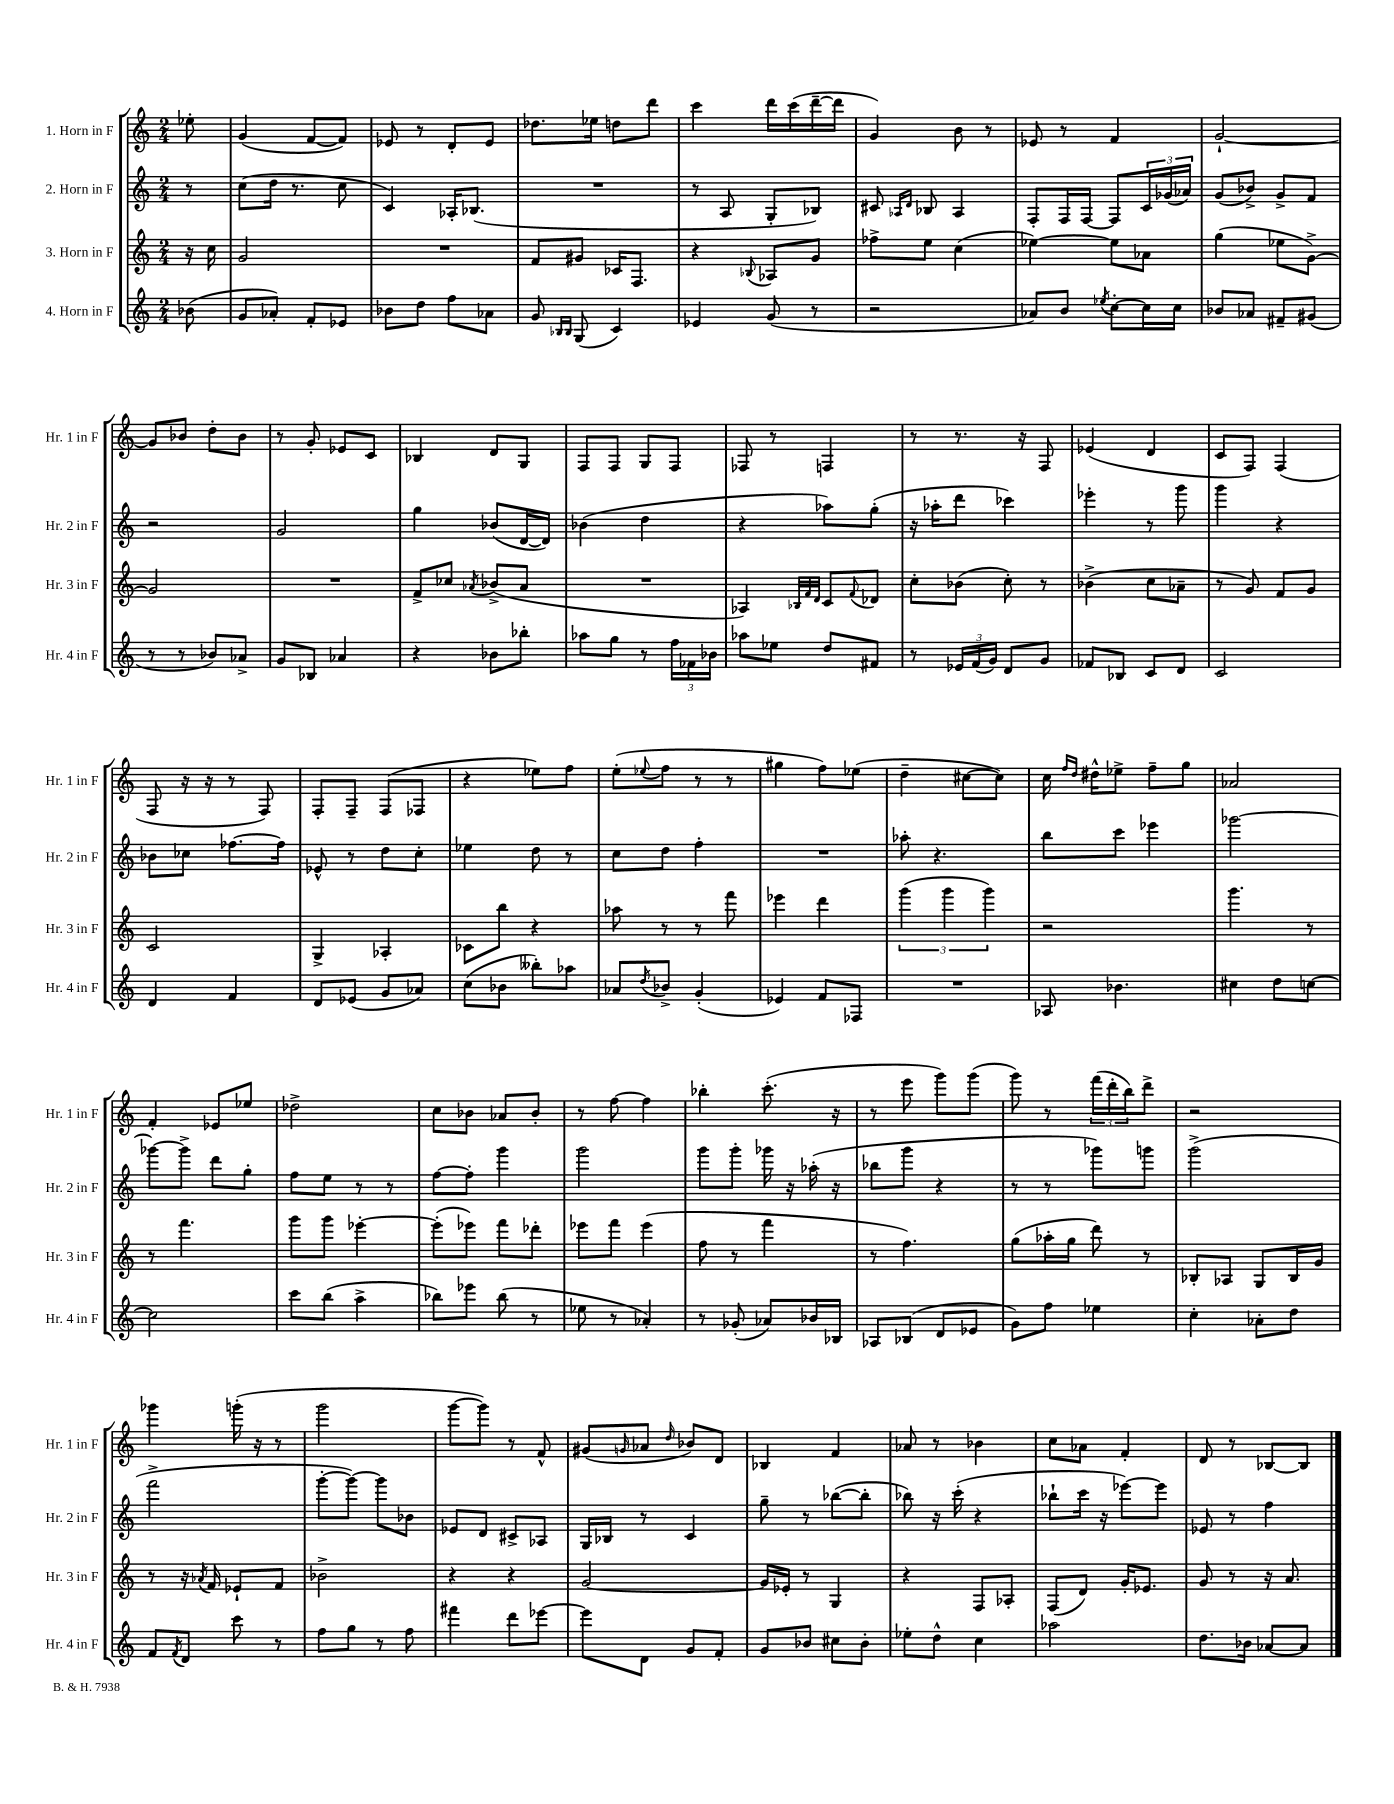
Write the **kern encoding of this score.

**kern	**kern	**kern	**kern
*part4	*part3	*part2	*part1
*staff4	*staff3	*staff2	*staff1
*I"4. Horn in F	*I"3. Horn in F	*I"2. Horn in F	*I"1. Horn in F
*I'Hr. 4 in F	*I'Hr. 3 in F	*I'Hr. 2 in F	*I'Hr. 1 in F
*clefG2	*clefG2	*clefG2	*clefG2
*k[]	*k[]	*k[]	*k[]
*M2/4	*M2/4	*M2/4	*M2/4
=	=	=	=
(8b-X\	16r	8r	8ee-X'\
.	16cc\	.	.
=1	=1	=1	=1
8g/L	2g/	(8cc\L	(4g/
8a-X'/J)	.	16dd\Jk	.
.	.	8.r	.
8f'/L	.	.	[8f/L
8e-X/J	.	8cc\	8f/J])
=2	=2	=2	=2
8b-X\L	2r	4c/)	8e-X/
8dd\J	.	.	8r
8ff\L	.	16A-X'/KL	8d'/L
.	.	(8.B-X/J	.
8a-X\J	.	.	8e-/J
=3	=3	=3	=3
8g/	8f/L	2r	8.dd-X\L
16qqB-X/LL	.	.	.
16qqB-/JJ	.	.	.
(8G/	8g#X/J	.	.
.	.	.	16ee-X\Jk
4c/)	16c-X/KL	.	8ddn\L
.	8.F/J	.	.
.	.	.	8ddd\J
=4	=4	=4	=4
4e-X/	4r	8r	4ccc\
.	.	8A/	.
.	8qqB-X/	.	.
(8g/	8A-X/L	8G'/L	16ddd\LL
.	.	.	(16ccc\
8r	8g/J	8B-X/J)	[16ddd~\
.	.	.	16ddd\JJ]
=5	=5	=5	=5
2r	8ff-X^\L	8c#X/	4g/)
.	.	16qqA-X/LL	.
.	.	16qqd/JJ	.
.	8ee\J	8B-X/	.
.	(4cc\	4A-/	8b\
.	.	.	8r
=6	=6	=6	=6
8a-X/L)	[4ee-X\)	8F'/L	8e-X/
8b/J	.	16F/L	8r
.	.	[16F/JJ	.
8qee-X/	.	.	.
[8cc'\L	8ee-\L]	8F/L]	4f/
16cc\L]	8a-X\J	24c/L	.
.	.	(24g-X/	.
16cc\JJ	.	.	.
.	.	24a-X/JJ)	.
=7	=7	=7	=7
8b-X/L	(4gg\	(8g/L	[2g`/
8a-X/J	.	8b-X^/J)	.
8f#X~/L	8ee-X\L	8g^/L	.
(8g#X/J	[8g^\J)	8f/J	.
!!LO:LB:g=z
=8	=8	=8	=8
8r	2g/]	2r	8g/L]
8r	.	.	8b-X/J
8b-X/L)	.	.	8dd'\L
8a-X^/J	.	.	8b-\J
=9	=9	=9	=9
8g/L	2r	2g/	8r
8B-X/J	.	.	8g'/
4a-X/	.	.	8e-X/L
.	.	.	8c/J
=10	=10	=10	=10
4r	8f^/L	4gg\	4B-X/
.	8cc-X/J	.	.
.	8qa-X/	.	.
8b-X\L	(8b-X^/L	(8b-X/L	8d/L
8bb-X'\J	8a-/J	[16d/L	8G/J
.	.	16d/JJ])	.
=11	=11	=11	=11
8aa-X\L	2r	(4b-X\	8F/L
8gg\J	.	.	8F/J
8r	.	4dd\	8G/L
24ff\LL	.	.	8F/J
24f-X\	.	.	.
24b-X\JJ	.	.	.
=12	=12	=12	=12
8aa-X\L	4A-X/)	4r	8F-X/
8ee-X\J	.	.	8r
.	32qqB-X/LLL	.	.
.	32qqf/	.	.
.	32qqd/JJJ	.	.
8dd/L	8c/L	8aa-X\L)	4Fn/
.	8qqf/	.	.
8f#X/J	8d-X/J	(8gg'\J	.
=13	=13	=13	=13
8r	8cc'\L	16r	8r
.	.	16aa-X'\KL	.
24e-X/LL	(8b-X\J	8ddd\J	8.r
(24f/	.	.	.
24g/JJ)	.	.	.
8d/L	8cc'\)	4ccc-X\)	.
.	.	.	16r
8g/J	8r	.	8F/
=14	=14	=14	=14
8f-X/L	(4b-X^\	4eee-X'\	(4e-X/
8B-X/J	.	.	.
8c/L	8cc\L	8r	4d/
8d/J	8a-X~\J	8ggg\	.
=15	=15	=15	=15
2c/	8r	4ggg\	8c/L
.	8g/)	.	8F/J)
.	8f/L	4r	(4F/
.	8g/J	.	.
!!LO:LB:g=z
=16	=16	=16	=16
4d/	2c/	8b-X\L	8F/
.	.	8cc-X\J	16r
.	.	.	16r
4f/	.	[8.ff-X\L	8r
.	.	.	8F/)
.	.	16ff-\Jk]	.
=17	=17	=17	=17
8d/L	4G^/	8e-X^^/	8F'/L
(8e-X/J	.	8r	8F~/J
8g/L	4A-X'/	8dd\L	(8F/L
8a-X/J)	.	8cc'\J	8F-X/J
=18	=18	=18	=18
(8cc\L	8c-X\L	4ee-X\	4r
8b-X\J	8bb\J	.	.
8bb--X'\L)	4r	8dd\	8ee-X\L)
8aa-X\J	.	8r	8ff\J
=19	=19	=19	=19
8a-X/L	8aa-X\	8cc\L	(8ee'\L
8qdd/	.	.	8qqee-X/
8b-X^/J	8r	8dd\J	8ff\J
(4g'/	8r	4ff'\	8r
.	8fff\	.	8r
=20	=20	=20	=20
4e-X/)	4eee-X\	2r	4gg#X\
8f/L	4ddd\	.	8ff\L)
8F-X/J	.	.	(8ee-X\J
=21	=21	=21	=21
2r	(6ggg\	8aa-X'\	4dd~\
.	.	4.r	.
.	6ggg\	.	.
.	.	.	[8cc#X\L
.	6ggg\)	.	.
.	.	.	8cc#\J])
=22	=22	=22	=22
8A-X/	2r	8bb\L	16cc\
.	.	.	16qqff/LL
.	.	.	16qqdd/JJ
.	.	.	16dd#X^^\KL
4.b-X\	.	8ccc\J	8ee-X^\J
.	.	4eee-X\	8ff~\L
.	.	.	8gg\J
=23	=23	=23	=23
4cc#X\	4.ggg\	[2ggg-X\	2a-X/
8dd\L	.	.	.
[8ccn\J	8r	.	.
!!LO:LB:g=z
=24	=24	=24	=24
2cc\]	8r	8ggg-X\L_	4f'/
.	4.fff\	8ggg-^\J]	.
.	.	8ddd\L	8e-X/L
.	.	8gg'\J	8ee-X/J
=25	=25	=25	=25
8ccc\L	8ggg\L	8ff\L	2dd-X^\
(8bb\J	8ggg\J	8ee\J	.
4aa^\	[4eee-X'\	8r	.
.	.	8r	.
=26	=26	=26	=26
8bb-X\L)	(8eee-'\L]	[8ff\L	8cc\L
8eee-X\J	8eee-X\J)	8ff'\J]	8b-X\J
(8bb-\	8fff\L	4ggg\	8a-X/L
8r	8ddd-X'\J	.	8b-'/J
=27	=27	=27	=27
8ee-X\	8eee-X\L	2ggg\	8r
8r	8fff\J	.	[8ff\
4a-X'/)	(4eee-\	.	4ff\]
=28	=28	=28	=28
8r	8ff\	8ggg\L	4bb-X'\
(8g-X'/	8r	8ggg'\J	.
8a-X/L)	4fff\	16ggg-X\	(8.ccc'\
.	.	16r	.
16b-X/L	.	(16aa-X'\	.
16B-X/JJ	.	16r	16r
=29	=29	=29	=29
8A-X/L	8r	8bb-X\L	8r
(8B-X/J	4.ff\)	8ggg\J	8eee\
8d/L	.	4r	8ggg\L)
8e-X/J	.	.	(8ggg\J
=30	=30	=30	=30
8g\L)	(8gg\L	8r	8ggg\)
8ff\J	16aa-X'\L	8r	8r
.	16gg\JJ	.	.
4ee-X\	8ddd\)	8ggg-X\L)	(24fff\LL
.	.	.	24ddd'\
.	.	.	24bb\J)
.	8r	8gggn\J	8ddd^\J
=31	=31	=31	=31
4cc'\	8B-X'/L	(2ggg^\	2r
.	8A-X/J	.	.
8a-X'\L	8G/L	.	.
8dd\J	16B-/L	.	.
.	16g/JJ	.	.
!!LO:LB:g=z
=32	=32	=32	=32
8f/L	8r	2fff^\	4ggg-X\
8qf/	.	.	.
8d/J	16r	.	.
.	8qa-X/	.	.
.	16f/	.	.
8ccc\	8e-X`/L	.	(16gggn'\
.	.	.	16r
8r	8f/J	.	8r
=33	=33	=33	=33
8ff\L	2b-X^\	[8ggg'\L	2ggg\
8gg\J	.	8ggg\J_)	.
8r	.	8ggg\L]	.
8ff\	.	8b-X\J	.
=34	=34	=34	=34
4fff#X\	4r	8e-X/L	[8ggg\L
.	.	8d/J	8ggg\J])
8ddd\L	4r	8c#X^/L	8r
[8eee-X\J	.	8A-X/J	8f^^/
=35	=35	=35	=35
8eee-\L]	[2g/	16G/LL	(8g#X/L
.	.	16B-X/JJ	.
.	.	.	16qqgn/
8d\J	.	8r	8a-X/J
.	.	.	16qqdd/
8g/L	.	4c/	8b-X/L)
8f'/J	.	.	8d/J
=36	=36	=36	=36
8g/L	16g/LL]	8gg~\	4B-X/
.	16e-X'/JJ	.	.
8b-X/J	8r	8r	.
8cc#X\L	4G/	([8bb-X\L	4f/
8b-'\J	.	8bb-'\J]	.
=37	=37	=37	=37
8ee-X'\L	4r	8bb-X\)	8a-X/
8dd^^\J	.	16r	8r
.	.	(16ccc'\	.
4cc\	8F/L	4r	4b-X\
.	8A-X'/J	.	.
=38	=38	=38	=38
2aa-X\	(8F/L	8bb-X`\L	8cc\L
.	8d/J)	16ccc\Jk	8a-X\J
.	.	16r	.
.	16g'/KL	[8eee-X\L)	4f'/
.	8.e-X/J	.	.
.	.	8eee-\J]	.
=39	=39	=39	=39
8.dd\L	8g/	8e-X/	8d/
.	8r	8r	8r
16b-X\Jk	.	.	.
[8a-X/L	16r	4ff\	[8B-X/L
.	8.a/	.	.
8a-/J]	.	.	8B-/J]
==	==	==	==
*-	*-	*-	*-
